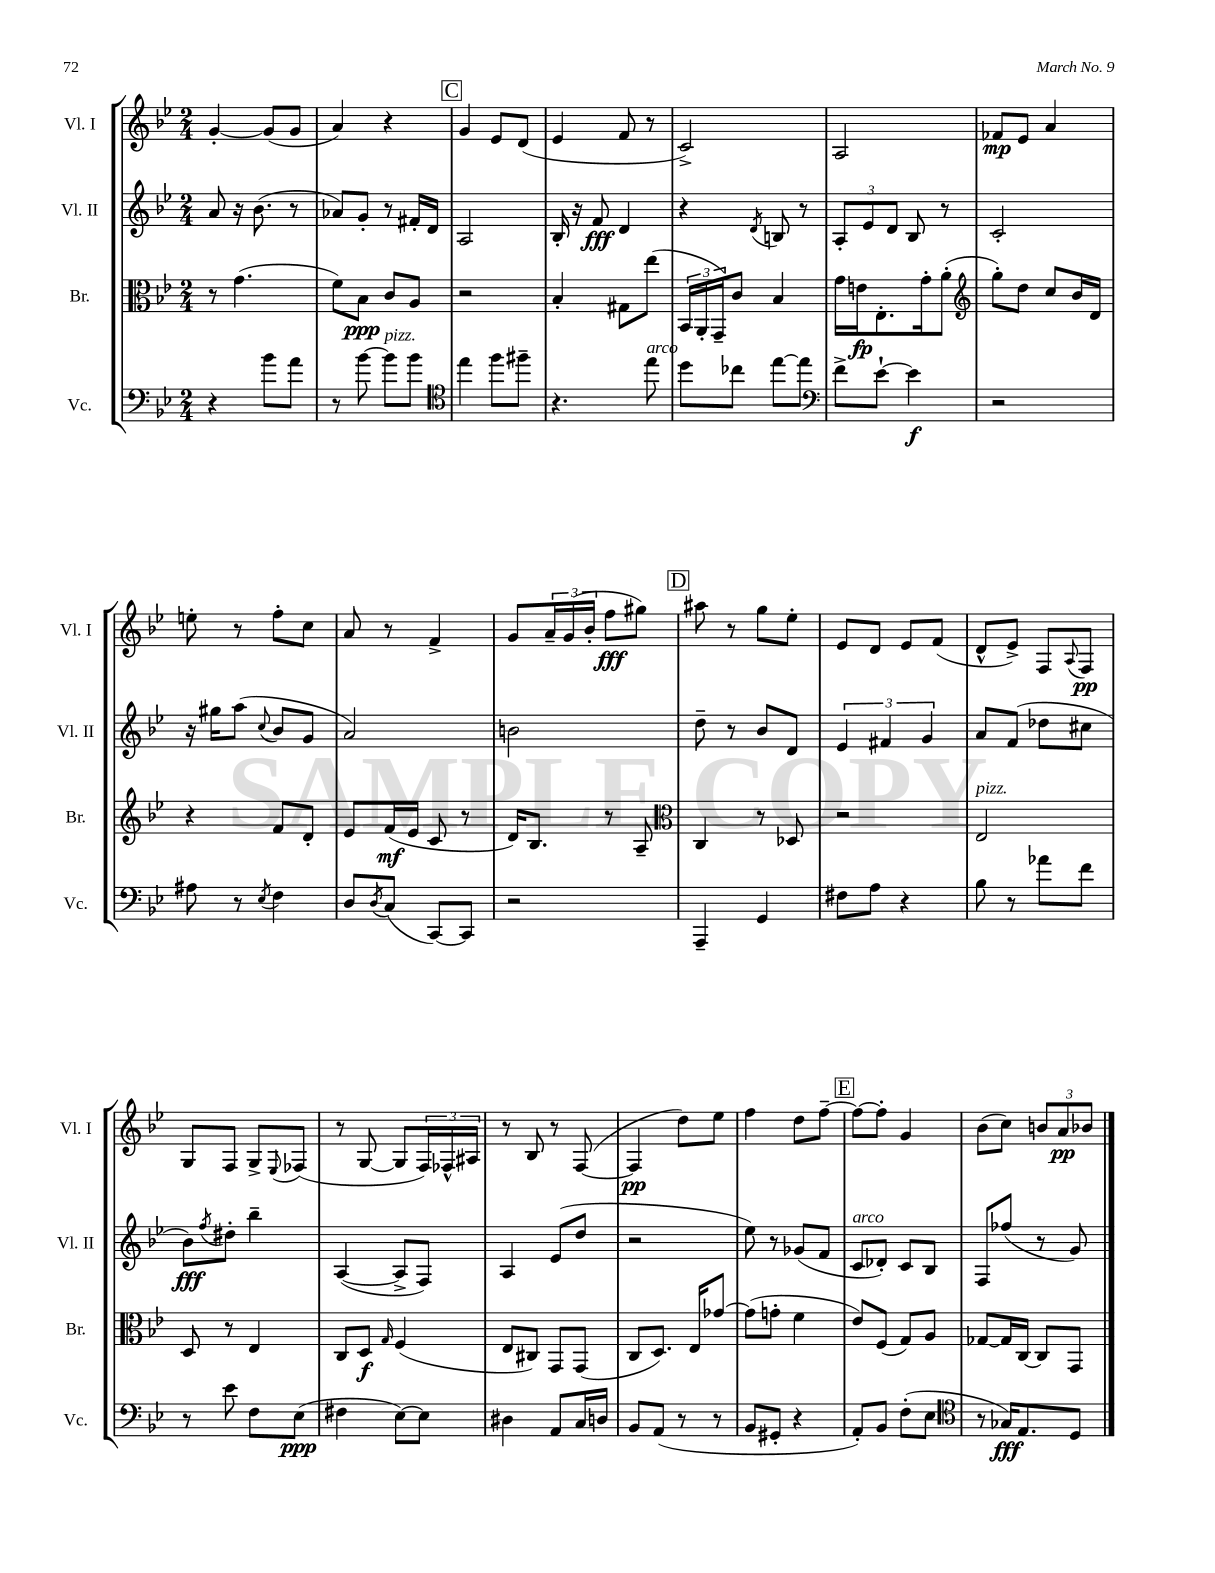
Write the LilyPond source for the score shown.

<<
\new StaffGroup <<
\new Staff = "s0" \with { instrumentName = "Vl. I" shortInstrumentName = "Vl. I" } {
    \clef treble \key bes \major \numericTimeSignature \time 2/4
    g'4~-. g'8( g'8 |
    a'4) r4 |
    \mark \markup { \box "C" } g'4 ees'8 d'8( |
    ees'4 f'8 r8 |
    c'2->) |
    a2 |
    fes'8\mp ees'8 a'4 |
    e''8-. r8 f''8-. c''8 |
    a'8 r8 f'4-> |
    g'8 \tuplet 3/2 { a'16-- g'16( bes'16-. } f''8\fff gis''8) |
    \mark \markup { \box "D" } ais''8 r8 g''8 ees''8-. |
    ees'8 d'8 ees'8 f'8( |
    d'8-^ ees'8->) f8 \appoggiatura { a8 } f8\pp |
    g8 f8 g8-> \appoggiatura { ees8 } fes8( |
    r8 g8~ g8 \tuplet 3/2 { f16) fes16-^ ais16 } |
    r8 bes8 r8 f8~( |
    f4\pp d''8) ees''8 |
    f''4 d''8 f''8~-- |
    \mark \markup { \box "E" } f''8~ f''8-. g'4 |
    bes'8( c''8) \tuplet 3/2 { b'8 a'8\pp bes'8 } \bar "|." |
}
\new Staff = "s1" \with { instrumentName = "Vl. II" shortInstrumentName = "Vl. II" } {
    \clef treble \key bes \major \numericTimeSignature \time 2/4
    a'8 r16 bes'8.( r8 |
    aes'8) g'8-. r8 fis'16-. d'16 |
    \mark \markup { \box "C" } a2 |
    bes16-. r16 f'8\fff d'4 |
    r4 \acciaccatura { d'8 } b8 r8 |
    \tuplet 3/2 { a8-. ees'8 d'8 } bes8 r8 |
    c'2-. |
    r16 gis''16 a''8( \appoggiatura { c''8 } bes'8 g'8 |
    a'2) |
    b'2 |
    \mark \markup { \box "D" } d''8-- r8 bes'8 d'8 |
    \tuplet 3/2 { ees'4 fis'4 g'4 } |
    a'8 f'8( des''8 cis''8 |
    bes'8\fff) \acciaccatura { f''8 } dis''8-. bes''4-- |
    a4~( a8-> f8) |
    a4 ees'8( d''8 |
    r2 |
    ees''8) r8 ges'8( f'8 |
    \mark \markup { \box "E" } c'8^\markup { \italic "arco" } des'8-.) c'8 bes8 |
    f8 fes''8( r8 g'8) \bar "|." |
}
\new Staff = "s2" \with { instrumentName = "Br." shortInstrumentName = "Br." } {
    \clef alto \key bes \major \numericTimeSignature \time 2/4
    r8 g'4.( |
    f'8) bes8\ppp c'8 a8 |
    \mark \markup { \box "C" } r2 |
    bes4-. gis8 ees''8( |
    \tuplet 3/2 { bes,16 a,16-. g,16--) } c'8 bes4 |
    g'16 e'16\fp ees8.-. g'16-. a'8-.( |
    \clef treble g''8-.) d''8 c''8 bes'16 d'16 |
    r4 f'8 d'8-. |
    ees'8 f'16\mf( ees'16 c'8 r8 |
    d'16) bes8. r8 a8-- |
    \mark \markup { \box "D" } \clef alto c4 r8 des8 |
    r2 |
    ees2^\markup { \italic "pizz." } |
    d8 r8 ees4 |
    c8 d8\f \grace { g16 } f4( |
    ees8 cis8) g,8 g,8( |
    c8 d8.) ees16 ges'8~ |
    ges'8( g'8-. f'4 |
    \mark \markup { \box "E" } ees'8) f8( g8) a8 |
    ges8~ ges16 c16~ c8 g,8 \bar "|." |
}
\new Staff = "s3" \with { instrumentName = "Vc." shortInstrumentName = "Vc." } {
    \clef bass \key bes \major \numericTimeSignature \time 2/4
    r4 bes'8 a'8 |
    r8 bes'8~ bes'8^\markup { \italic "pizz." } bes'8 |
    \mark \markup { \box "C" } \clef tenor ees''4 f''8 fis''8-- |
    r4. ees''8^\markup { \italic "arco" } |
    d''8 ces''8 ees''8~ ees''8 |
    \clef bass f'8-> ees'8~-! ees'4\f |
    r2 |
    ais8 r8 \acciaccatura { ees8 } f4 |
    d8 \acciaccatura { d8 } c8( c,8~) c,8 |
    r2 |
    \mark \markup { \box "D" } a,,4-- g,4 |
    fis8 a8 r4 |
    bes8 r8 aes'8 f'8 |
    r8 ees'8 f8 ees8\ppp( |
    fis4 ees8~) ees8 |
    dis4 a,8 c16 d16 |
    bes,8 a,8( r8 r8 |
    bes,8 gis,8-. r4 |
    \mark \markup { \box "E" } a,8-.) bes,8 f8-.( ees8 |
    \clef tenor r8 ges16\fff) ees8. d8 \bar "|." |
}
>>
>>
\layout { \context { \Score \remove "Bar_number_engraver" } }
